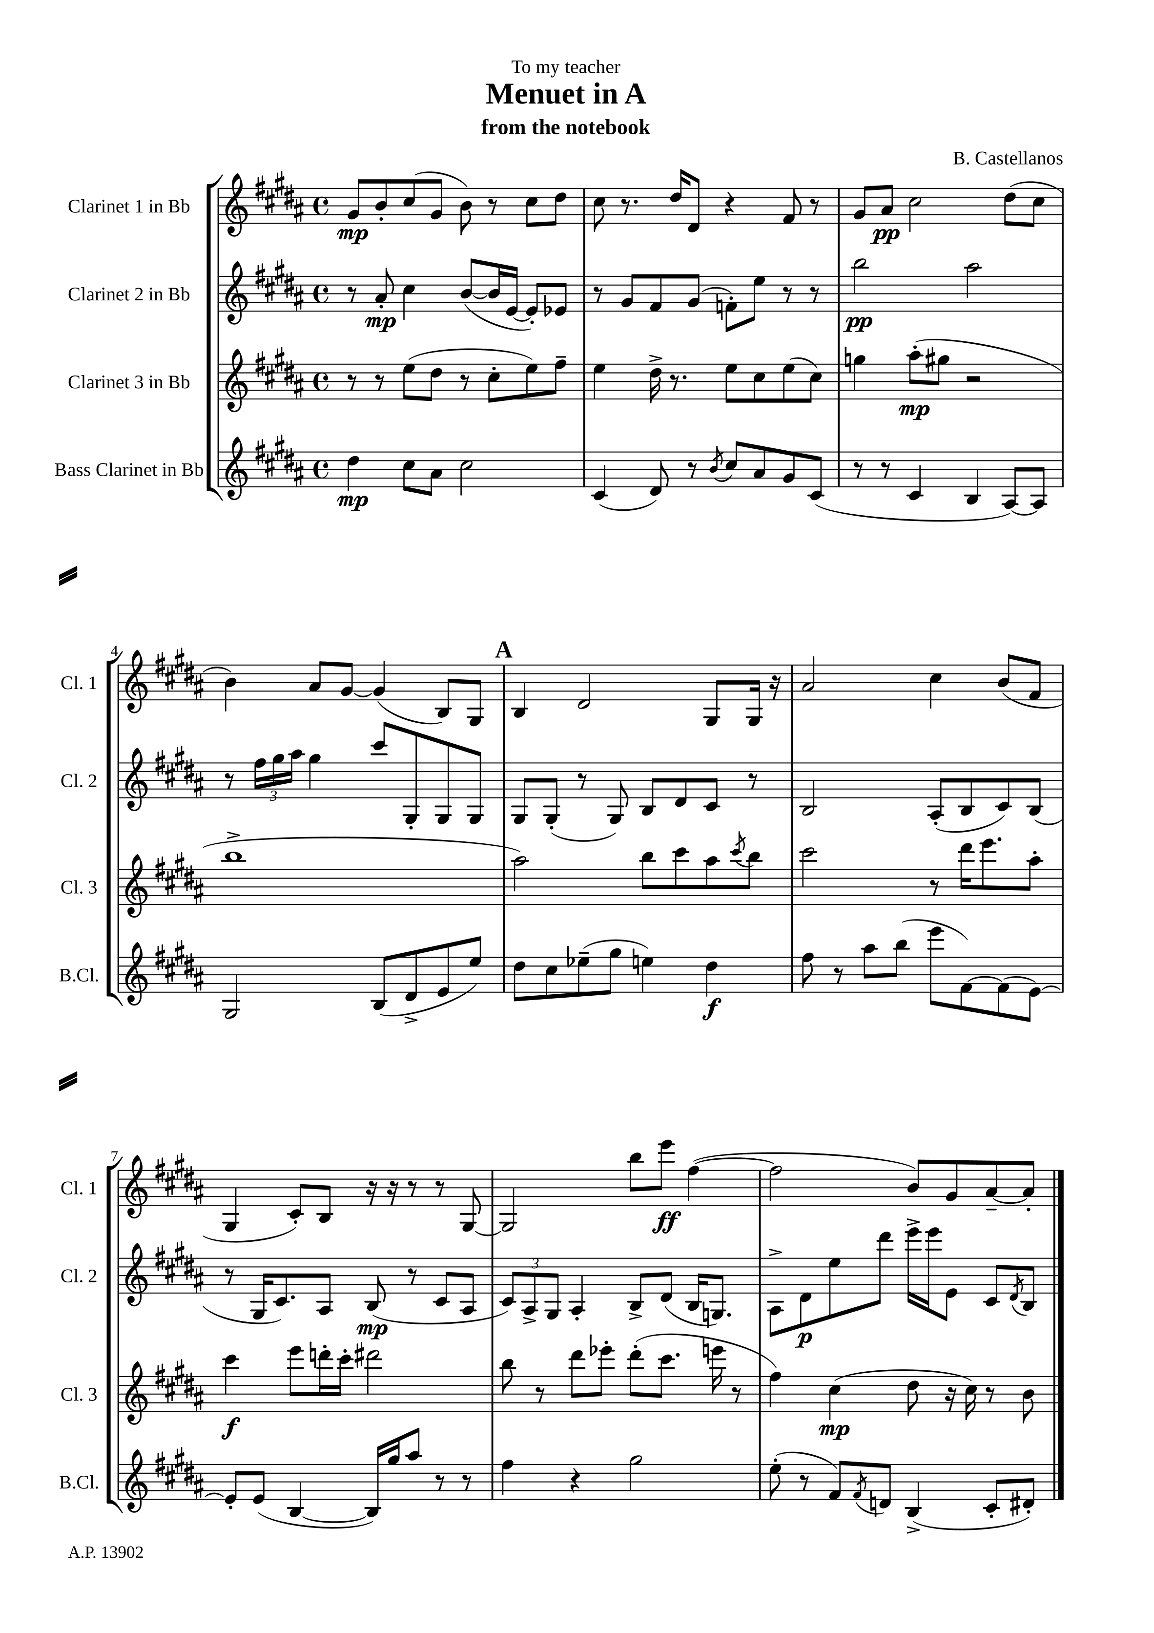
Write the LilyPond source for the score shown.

\header { title = "Menuet in A" composer = "B. Castellanos" subtitle = "from the notebook" dedication = "To my teacher" }
<<
\new StaffGroup <<
\new Staff = "s0" \with { instrumentName = "Clarinet 1 in Bb" shortInstrumentName = "Cl. 1" } {
    \clef treble \key b \major \defaultTimeSignature \time 4/4
    gis'8\mp b'8-. cis''8( gis'8 b'8) r8 cis''8 dis''8 |
    cis''8 r8. dis''16 dis'8 r4 fis'8 r8 |
    gis'8 ais'8\pp cis''2 dis''8( cis''8 |
    b'4) ais'8 gis'8~ gis'4( b8) gis8 |
    \mark \markup { \bold "A" } b4 dis'2 gis8 gis16 r16 |
    ais'2 cis''4 b'8( fis'8 |
    gis4 cis'8-.) b8 r16 r16 r8 r8 gis8~ |
    gis2 b''8 e'''8\ff fis''4~( |
    fis''2 b'8) gis'8 ais'8~-- ais'8-. \bar "|." |
}
\new Staff = "s1" \with { instrumentName = "Clarinet 2 in Bb" shortInstrumentName = "Cl. 2" } {
    \clef treble \key b \major \defaultTimeSignature \time 4/4
    r8 ais'8-.\mp cis''4 b'8~( b'16 e'16~ e'8-.) ees'8 |
    r8 gis'8 fis'8 gis'8( f'8-.) e''8 r8 r8 |
    b''2\pp ais''2 |
    r8 \tuplet 3/2 { fis''16 gis''16 ais''16 } gis''4 cis'''8 gis8-. gis8 gis8 |
    \mark \markup { \bold "A" } gis8 gis8-.( r8 gis8) b8 dis'8 cis'8 r8 |
    b2 ais8-.( b8 cis'8) b8( |
    r8 gis16 cis'8.) ais8 b8\mp( r8 cis'8 ais8 |
    \tuplet 3/2 { cis'8) ais8-> gis8 } ais4-. b8-> dis'8( b16 g8.) |
    ais8-> dis'8\p e''8 dis'''8 e'''16-> e'''16 e'8 cis'8 \acciaccatura { dis'8 } b8 \bar "|." |
}
\new Staff = "s2" \with { instrumentName = "Clarinet 3 in Bb" shortInstrumentName = "Cl. 3" } {
    \clef treble \key b \major \defaultTimeSignature \time 4/4
    r8 r8 e''8( dis''8 r8 cis''8-. e''8) fis''8-- |
    e''4 dis''16-> r8. e''8 cis''8 e''8( cis''8) |
    g''4 ais''8-.\mp( gis''8 r2 |
    b''1-> |
    \mark \markup { \bold "A" } ais''2) b''8 cis'''8 ais''8 \acciaccatura { cis'''8 } b''8 |
    cis'''2 r8 dis'''16 e'''8. ais''8-. |
    cis'''4\f e'''8 d'''16-. cis'''16-. dis'''2 |
    b''8 r8 dis'''8 ees'''8-. dis'''8-.( cis'''8. e'''16 r8 |
    fis''4) cis''4\mp( dis''8 r16 cis''16) r8 b'8 \bar "|." |
}
\new Staff = "s3" \with { instrumentName = "Bass Clarinet in Bb" shortInstrumentName = "B.Cl." } {
    \clef treble \key b \major \defaultTimeSignature \time 4/4
    dis''4\mp cis''8 ais'8 cis''2 |
    cis'4( dis'8) r8 \acciaccatura { b'8 } cis''8 ais'8 gis'8 cis'8( |
    r8 r8 cis'4 b4 ais8~) ais8 |
    gis2 b8( dis'8-> e'8 e''8) |
    \mark \markup { \bold "A" } dis''8 cis''8 ees''8--( gis''8 e''4) dis''4\f |
    fis''8 r8 ais''8 b''8( e'''8 fis'8~) fis'8( e'8~) |
    e'8-. e'8( b4~ b16) gis''16 ais''8 r8 r8 |
    fis''4 r4 gis''2 |
    e''8-.( r8 fis'8) \acciaccatura { fis'8 } d'8 b4->( cis'8-. dis'8-.) \bar "|." |
}
>>
>>
